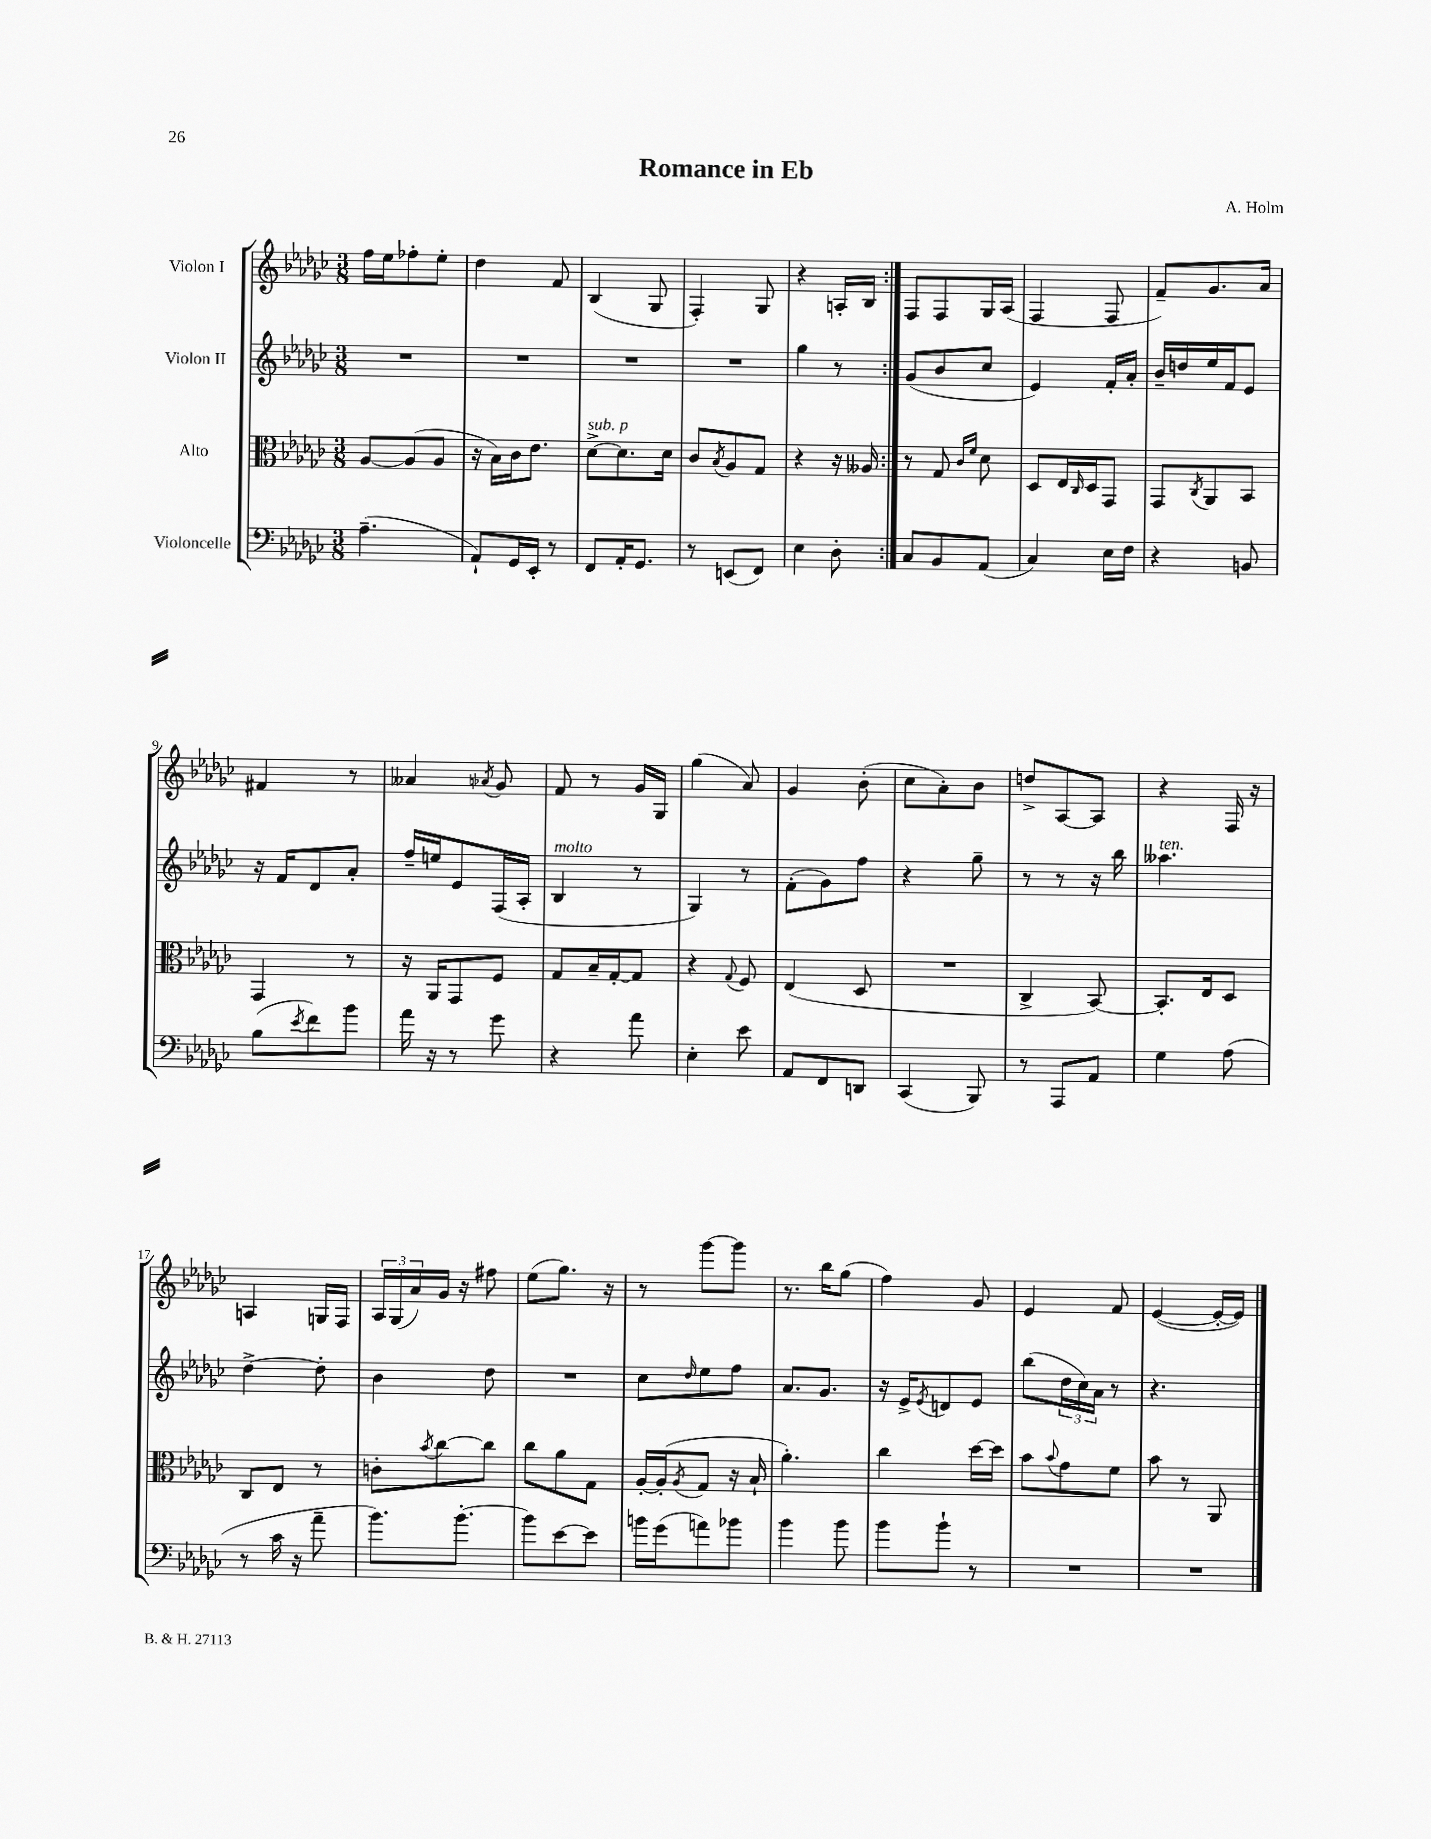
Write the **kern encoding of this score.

**kern	**kern	**kern	**kern
*staff4	*staff3	*staff2	*staff1
*clefF4	*clefC3	*clefG2	*clefG2
*k[b-e-a-d-g-c-]	*k[b-e-a-d-g-c-]	*k[b-e-a-d-g-c-]	*k[b-e-a-d-g-c-]
*M3/8	*M3/8	*M3/8	*M3/8
(4.A-~	[8A-	4.r	16ff
.	.	.	16ee-
.	(8A-]	.	8ff-'
.	8A-	.	8ee-'
=	=	=	=
8AA-`)	16r	4.r	4dd-
.	16B-)	.	.
16GG-	16c-	.	.
16EE-'	8.e-	.	.
8r	.	.	8f
=	=	=	=
8FF	[8d-^	4.r	(4B-
16AA-'	8.d-]	.	.
8.GG-	.	.	.
.	.	.	8G-
.	16d-	.	.
=	=	=	=
8r	8c-	4.r	4F')
.	8qB-	.	.
(8EE	8A-	.	.
8FF)	8G-	.	8G-
=	=	=	=
4E-	4r	4gg-	4r
8D-'	16r	8r	16A'
.	16A--	.	16B-
=:|!	=:|!	=:|!	=:|!
8C-	8r	(8g-	8F
8BB-	8G-	8b-	8F
.	16qqc-	.	.
.	16qqf	.	.
(8AA-	8d-	8cc-	16G-
.	.	.	(16A-
=	=	=	=
4C-)	8D-	4e-)	4F
.	16E-	.	.
.	16qqC-	.	.
.	16D-	.	.
16E-	8GG-	16f'	8F
16F	.	16a-'	.
=	=	=	=
4r	8GG-	16b-~	8f~)
.	.	16dd	.
.	8qC-	.	.
.	8AA-	16ee-	8.g-
.	.	16f	.
8BB	8BB-	8e-	.
.	.	.	16a-
=	=	=	=
(8B-	4GG-	16r	4f#
.	.	16f	.
8qe-	.	.	.
8f)	.	8d-	.
8b-	8r	8a-'	8r
=	=	=	=
16a-	16r	16ff~	4a--
16r	16AA-	16ee	.
8r	8GG-	8e-	.
.	.	.	8qa-
8g-	8F	(16F	8g-
.	.	16A-'	.
=	=	=	=
4r	8G-	4B-	8f
.	16B-~	.	8r
.	[16G-'	.	.
8a-	8G-]	8r	16g-
.	.	.	16G-
=	=	=	=
4E-'	4r	4G-)	(4gg-
.	8qqG-	.	.
8e-	8F	8r	8a-)
=	=	=	=
8AA-	(4E-	(8f'	4g-
8FF	.	8g-)	.
8DD	8D-	8ff	(8b-'
=	=	=	=
(4CC-	4.r	4r	8cc-
.	.	.	8a-')
8BBB-)	.	8gg-~	8b-
=	=	=	=
8r	4C-^	8r	8dd^
8AAA-	.	8r	[8A-
8AA-	[8BB-)	16r	8A-]
.	.	16bb-	.
=	=	=	=
4G-	8.BB-']	4.aa--	4r
.	16E-	.	.
(8A-	8D-	.	16F
.	.	.	16r
=	=	=	=
8r	8C-	[4dd-^	4A
16c-	8E-	.	.
16r	.	.	.
8a-~	8r	8dd-']	16G
.	.	.	16F
=	=	=	=
8.b-)	8c'	4b-	24A-
.	.	.	(24G-
.	.	.	24a-)
.	8qb-	.	.
.	[8cc-	.	16g-
[8.b-'	.	.	16r
.	8cc-]	8dd-	8ff#
=	=	=	=
8b-]	8cc-	4.r	(8ee-
[8e-	8a-	.	8.gg-)
8e-]	8G-	.	.
.	.	.	16r
=	=	=	=
16b	[16A-'	8cc-	8r
(16g-	(16A-']	.	.
.	8qA-	16qqdd-	.
8a)	8G-	8ee-	[8ggg-
8b-	16r	8ff	8ggg-]
.	16B-`	.	.
=	=	=	=
4b-	4.a-')	8.a-	8.r
.	.	8.g-	16bb-
8b-	.	.	(8gg-
=	=	=	=
8b-	4cc-	16r	4ff)
.	.	16e-^	.
.	.	8qe-	.
8b-`	.	8d	.
8r	[16dd-	8e-	8g-
.	16dd-]	.	.
=	=	=	=
4.r	8b-	(8bb-	4e-
.	8qqb-	.	.
.	8g-	24dd-	.
.	.	24cc-)	.
.	.	24a-	.
.	8f	8r	8f
=	=	=	=
4.r	8b-	4.r	([4e-
.	8r	.	.
.	8AA-	.	16e-'_
.	.	.	16e-])
==	==	==	==
*-	*-	*-	*-
